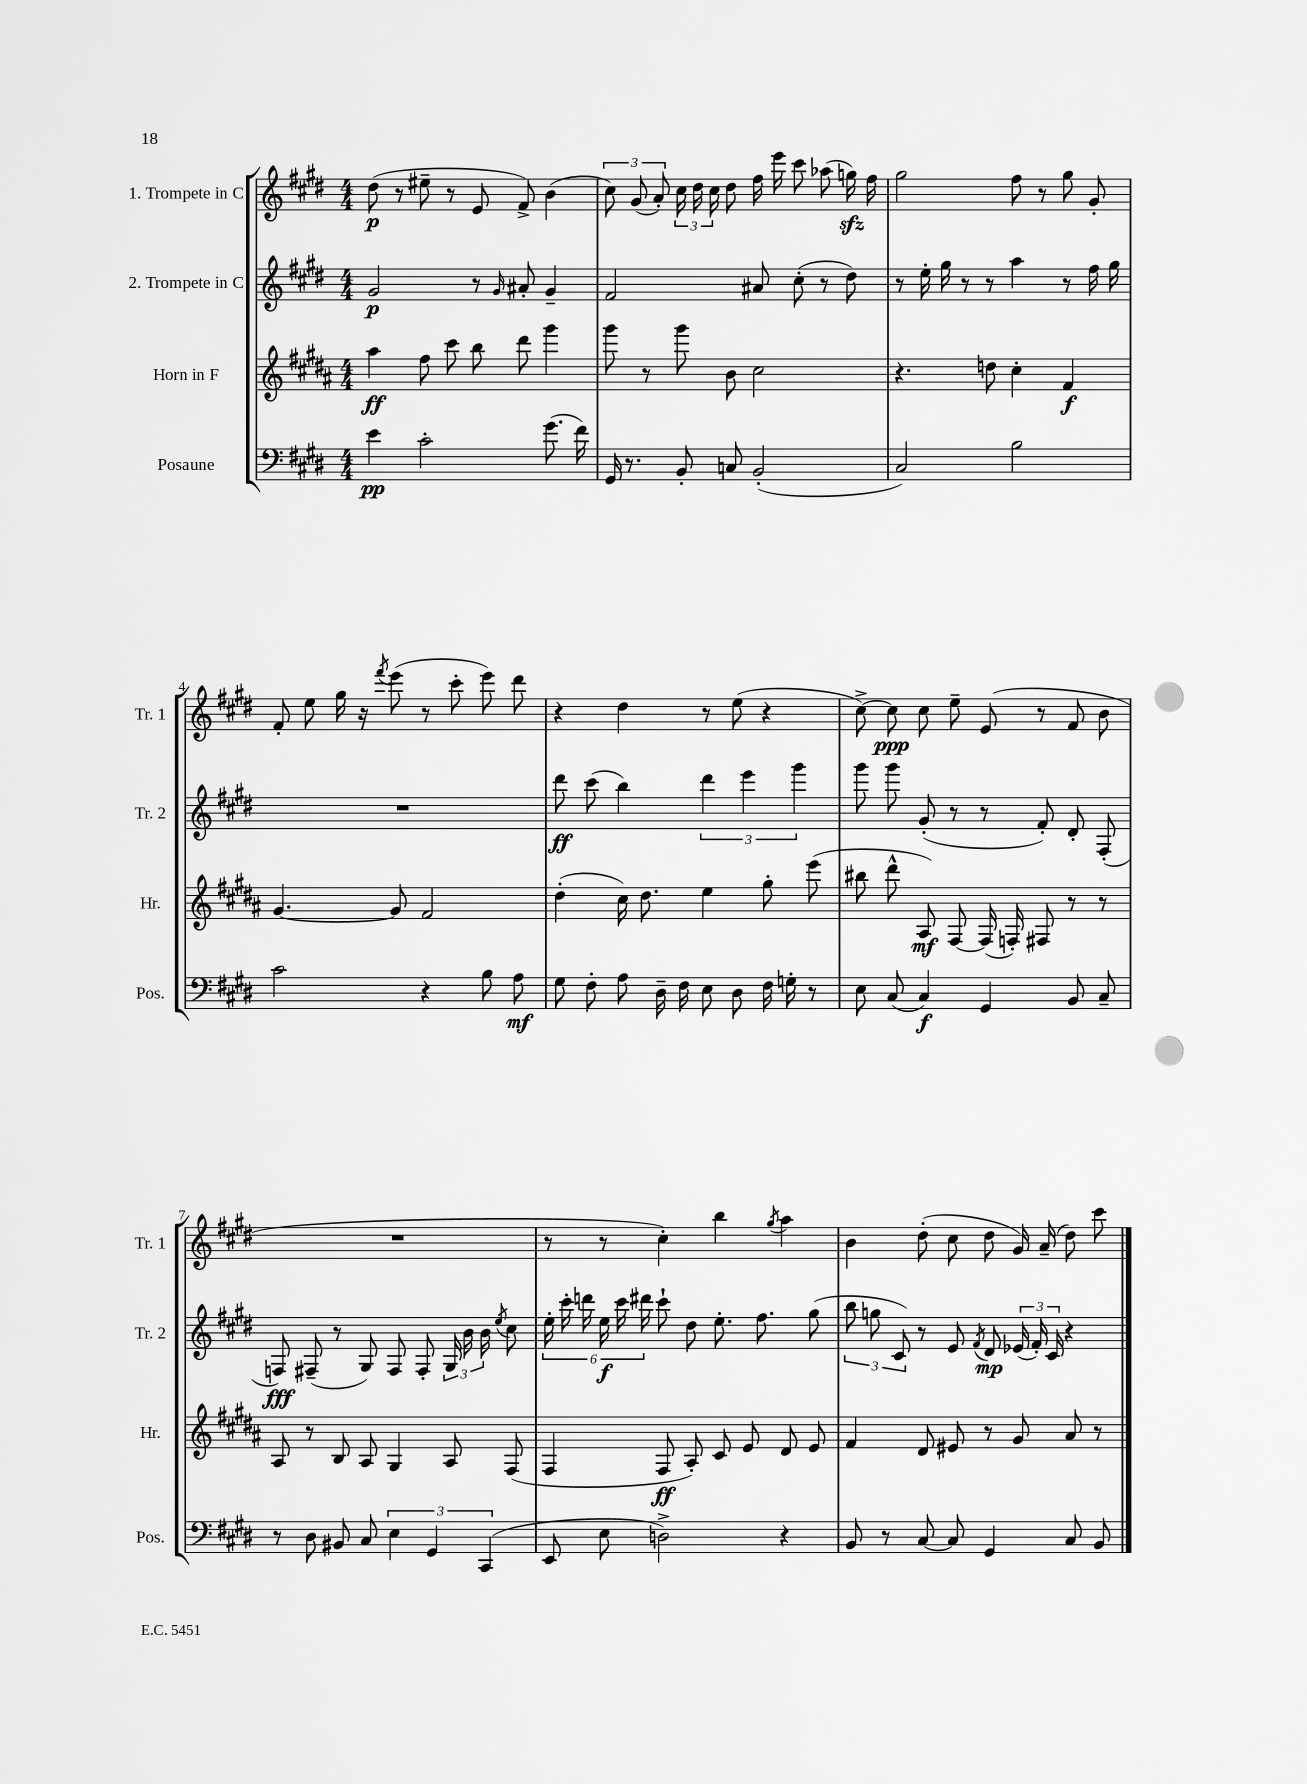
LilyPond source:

<<
\new StaffGroup <<
\new Staff = "s0" \with { instrumentName = "1. Trompete in C" shortInstrumentName = "Tr. 1" } {
    \clef treble \key e \major \numericTimeSignature \time 4/4
    \autoBeamOff dis''8\p( r8 eis''8-- r8 e'8 fis'8->) b'4( |
    \tuplet 3/2 { cis''8) gis'8( a'8-.) } \tuplet 3/2 { cis''16 dis''16 cis''16 } dis''8 fis''16 e'''16 cis'''8 aes''8( g''16\sfz) fis''16 |
    gis''2 fis''8 r8 gis''8 gis'8-. |
    fis'8-. e''8 gis''16 r16 \acciaccatura { fis'''8 } e'''8( r8 cis'''8-. e'''8) dis'''8 |
    r4 dis''4 r8 e''8( r4 |
    cis''8~->) cis''8\ppp cis''8 e''8-- e'8( r8 fis'8 b'8 |
    R1 |
    r8 r8 cis''4-.) b''4 \acciaccatura { gis''8 } a''4 |
    b'4 dis''8-.( cis''8 dis''8 gis'16) a'16--( dis''8) cis'''8 \bar "|." |
}
\new Staff = "s1" \with { instrumentName = "2. Trompete in C" shortInstrumentName = "Tr. 2" } {
    \clef treble \key e \major \numericTimeSignature \time 4/4
    \autoBeamOff gis'2\p r8 \grace { gis'16 } ais'8-. gis'4-- |
    fis'2 ais'8 cis''8-.( r8 dis''8) |
    r8 e''16-. gis''16 r8 r8 a''4 r8 fis''16 gis''16 |
    R1 |
    dis'''8\ff cis'''8( b''4) \tuplet 3/2 { dis'''4 e'''4 gis'''4 } |
    gis'''8 gis'''8 gis'8-.( r8 r8 fis'8-.) dis'8-. fis8-.( |
    f8\fff) fis8--( r8 gis8) fis8 fis8-. \tuplet 3/2 { gis16 b'16 b'16 } \acciaccatura { e''8 } cis''8 |
    \tuplet 6/4 { e''16-. cis'''16-. d'''16 e''16\f cis'''16 dis'''16 } cis'''8-! dis''8 e''8.-. fis''8. gis''8( |
    \tuplet 3/2 { b''8 g''8 cis'8) } r8 e'8 \acciaccatura { fis'8 } dis'8\mp \tuplet 3/2 { ees'16( fis'16-.) cis'16 } r4 \bar "|." |
}
\new Staff = "s2" \with { instrumentName = "Horn in F" shortInstrumentName = "Hr." } {
    \clef treble \key b \major \numericTimeSignature \time 4/4
    \autoBeamOff ais''4\ff fis''8 cis'''8 b''8 dis'''8 gis'''4 |
    gis'''8 r8 gis'''8 b'8 cis''2 |
    r4. d''8 cis''4-. fis'4\f |
    gis'4.~ gis'8 fis'2 |
    dis''4-.( cis''16) dis''8. e''4 gis''8-. e'''8( |
    bis''8 dis'''8-^ ais8\mf) fis8~ fis16( f16-.) fis8 r8 r8 |
    ais8 r8 b8 ais8 gis4 ais8 fis8( |
    fis4 fis8\ff ais8-.) cis'8 e'8 dis'8 e'8 |
    fis'4 dis'8 eis'8 r8 gis'8 ais'8 r8 \bar "|." |
}
\new Staff = "s3" \with { instrumentName = "Posaune" shortInstrumentName = "Pos." } {
    \clef bass \key e \major \numericTimeSignature \time 4/4
    \autoBeamOff e'4\pp cis'2-. gis'8.( fis'16) |
    gis,16 r8. b,8-. c8 b,2-.( |
    cis2) b2 |
    cis'2 r4 b8 a8\mf |
    gis8 fis8-. a8 dis16-- fis16 e8 dis8 fis16 g16-. r8 |
    e8 cis8( cis4\f) gis,4 b,8 cis8-- |
    r8 dis8 bis,8 cis8 \tuplet 3/2 { e4 gis,4 cis,4( } |
    e,8 e8 d2->) r4 |
    b,8 r8 cis8~ cis8 gis,4 cis8 b,8 \bar "|." |
}
>>
>>
